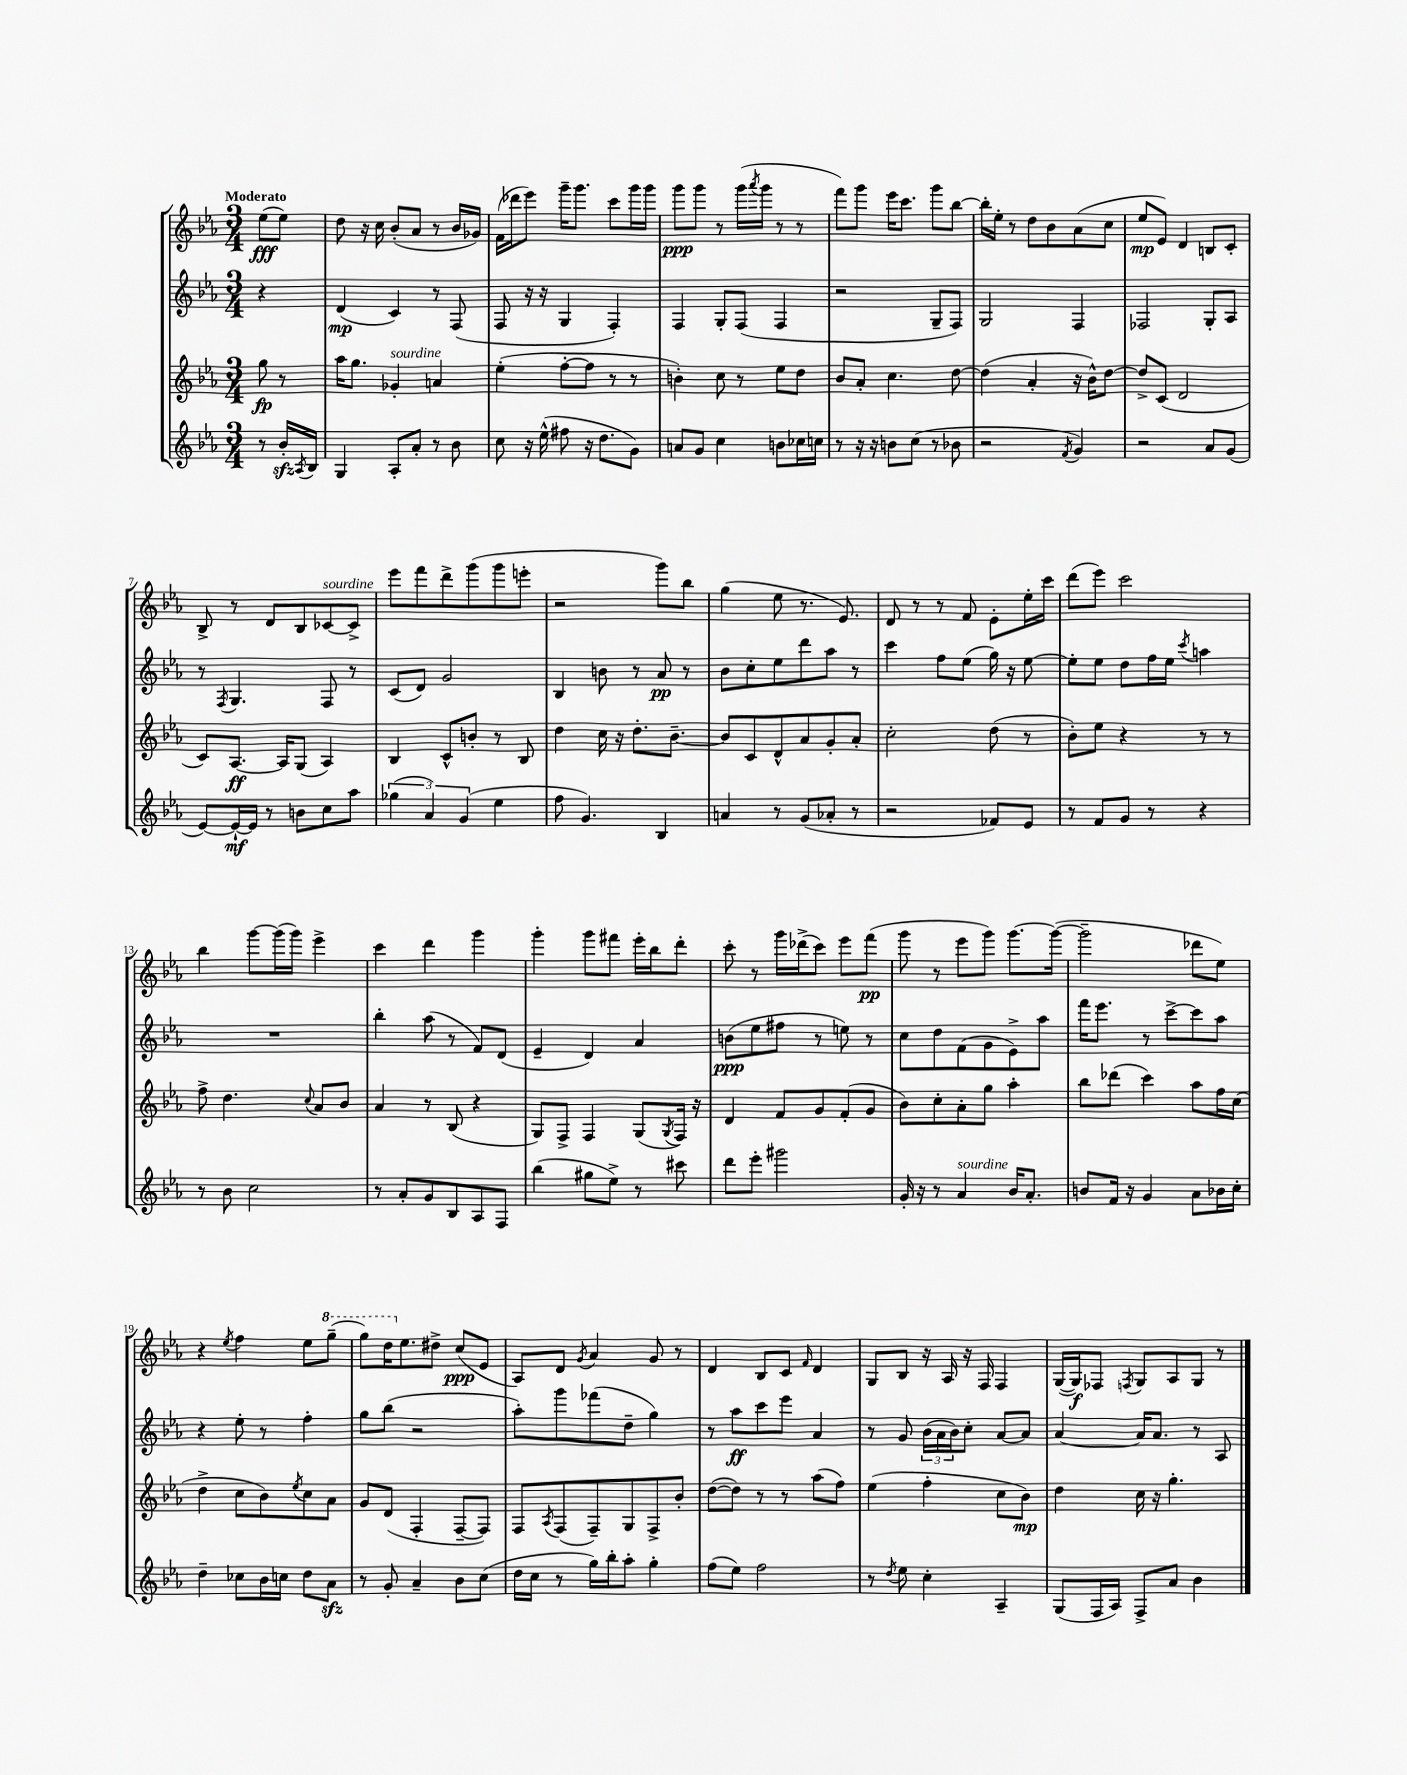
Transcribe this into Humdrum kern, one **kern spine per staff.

**kern	**kern	**kern	**kern
*staff4	*staff3	*staff2	*staff1
*clefG2	*clefG2	*clefG2	*clefG2
*k[b-e-a-]	*k[b-e-a-]	*k[b-e-a-]	*k[b-e-a-]
*M3/4	*M3/4	*M3/4	*M3/4
8r	8gg	4r	(8ee-
16b-'	8r	.	8ee-)
8qA-	.	.	.
16B-	.	.	.
=	=	=	=
4G	16aa-	(4d	8dd
.	8.gg	.	.
.	.	.	16r
.	.	.	16cc
8A-'	4g-'	4c)	(8b-'
8a-'	.	.	8a-
8r	4a	8r	8r
8b-	.	(8F	16b-
.	.	.	16g-)
=	=	=	=
8cc	(4ee-'	8F	(16f
.	.	.	16ddd-
16r	.	16r	8eee-)
(16ee-^^	.	16r	.
8ff#	[8ff'	4G	16ggg~
.	.	.	8.ggg
16r	8ff]	.	.
8.dd	.	.	.
.	8r	4F')	8ccc
8g)	8r	.	16ggg
.	.	.	16ggg
=	=	=	=
8a	4b')	4F	8ggg
8g	.	.	8ggg
4cc	8cc	8G'	8r
.	8r	(8F	(16ggg
.	.	.	8qaaa-
.	.	.	16ggg
8b	8ee-	4F	8r
16cc-	8dd	.	8r
16cc	.	.	.
=	=	=	=
8r	8b-	2r	8fff)
16r	8a-'	.	8ggg
16r	.	.	.
8b	4.cc	.	16eee-
.	.	.	8.ccc
(8cc	.	.	.
8r	.	8G~	8ggg
8b-	[8dd	8F)	[8bb-
=	=	=	=
2r	(4dd]	2G	16bb-']
.	.	.	16ee-'
.	.	.	8r
.	4a-'	.	8dd
.	.	.	8b-
8qf	.	.	.
4g)	16r	4F	(8a-
.	16b-^^)	.	.
.	[8dd	.	8cc
=	=	=	=
2r	8dd^]	2F-	8ee-
.	(8c	.	8e-)
.	2d	.	4d
8a-	.	8G'	8B
(8g	.	8A-	8c'
=	=	=	=
[8e-)	8c)	8r	8B-^
.	.	8qF	.
16e-`_	[8.A-	4.G	8r
16e-]	.	.	.
8r	.	.	8d
.	16A-]	.	.
8b	(8G	.	8B-
8cc	4A-)	8F	[8c-
8aa-	.	8r	8c-^]
=	=	=	=
(6gg-	4B-	(8c	8eee-
.	.	8d)	8fff
6a-)	.	.	.
.	8c^^	2g	8ddd^
(6g	.	.	.
.	8b'	.	(8ggg
4ee-	8r	.	8ggg
.	8B-	.	8eee'
=	=	=	=
8ff	4dd	4B-	2r
4.g)	.	.	.
.	16cc	8b	.
.	16r	.	.
.	8.dd'	8r	.
4B-	.	8a-	8ggg)
.	[8.b-~	.	.
.	.	8r	8bb-
=	=	=	=
4a	8b-]	8b-	(4gg
.	8c	8cc'	.
8r	8d^^	8ee-	8ee-
(8g	8a-	8ddd	8.r
8a-'	8g'	8aa-	.
.	.	.	8.e-)
8r	8a-'	8r	.
=	=	=	=
2r	2cc'	4ccc	8d
.	.	.	8r
.	.	8ff	8r
.	.	(8ee-	8f
8f-)	(8dd	16gg)	8e-'
.	.	16r	.
8e-	8r	[8ee-	16ee-'
.	.	.	16ccc
=	=	=	=
8r	8b-')	8ee-']	(8ddd
8f	8ee-	8ee-	8eee-)
8g	4r	8dd	2ccc
8r	.	16ff	.
.	.	16ee-	.
.	.	8qccc	.
4r	8r	4aa	.
.	8r	.	.
=	=	=	=
8r	8ff^	2.r	4bb-
8b-	4.dd	.	.
2cc	.	.	[8ggg
.	.	.	(16ggg]
.	.	.	16ggg)
.	8qqcc	.	.
.	8a-	.	4eee-^
.	8b-	.	.
=	=	=	=
8r	4a-	4bb-'	4ccc
8a-'	.	.	.
8g	8r	(8aa-	4ddd
8B-	(8B-	8r	.
8A-	4r	8f)	4ggg
8F	.	(8d	.
=	=	=	=
(4bb-	8G)	4e-~	4ggg'
.	8F^	.	.
8gg#	4F	4d)	8ggg
8ee-^)	.	.	8fff#
8r	(8G	4a-	16eee-'
.	.	.	16bb-
.	8qG	.	.
8ccc#	16F)	.	8ddd'
.	16r	.	.
=	=	=	=
8ddd	4d	(8b	8ccc'
8eee-'	.	8ee-	8r
2ggg#	8f	8ff#	16ggg
.	.	.	(16ddd-^
.	8g	8r	8ccc)
.	(8f'	8ee)	8eee-
.	8g	8r	(8fff
=	=	=	=
16g'	8b-)	8cc	8ggg
16r	.	.	.
8r	8cc'	8dd	8r
4a-	8a-'	(8f	8eee-
.	8gg	8g	8ggg)
16b-	4aa-'	8e-^)	[8.ggg
8.a-'	.	.	.
.	.	8aa-	.
.	.	.	(16ggg_
=	=	=	=
8b	8bb-	16fff	2ggg~]
.	.	8.eee-	.
16f	(8ddd-	.	.
16r	.	.	.
4g	4ccc)	8r	.
.	.	[8ccc^	.
8a-	8aa-	8ccc]	8ddd-
16b-	16ff	8aa-	8ee-)
16cc'	(16cc	.	.
=	=	=	=
4dd~	4dd^	4r	4r
.	.	.	8qee-
8cc-	8cc	8ee-'	4ff
16b-	8b-)	8r	.
16cc	.	.	.
.	8qee-	.	.
8dd	8cc	4ff'	8ee-
8a-	8a-	.	(8ggg~
=	=	=	=
8r	8g	8gg	8ggg)
8g'	(8d	(8bb-	16ddd
.	.	.	8.ee-
4a-~	4F'	2r	.
.	.	.	8dd#^
8b-	[8F~	.	(8cc
(8cc	8F])	.	8e-
=	=	=	=
16dd	8F	8aa-')	8A-)
16cc	.	.	.
.	8qA-	.	.
8r	(8F	8ggg	8d
.	.	.	8qg
16gg)	8F~)	(8fff-	4a-
16bb-'	.	.	.
8aa-'	8G	8dd~	.
4gg'	8F^	4gg)	8g
.	8b-'	.	8r
=	=	=	=
(8ff	([8dd	8r	4d
8ee-)	8dd])	8aa-	.
2ff	8r	8ccc	8B-
.	8r	8eee-	8c
.	.	.	16qqf
.	(8aa-	4a-	4d
.	8ff)	.	.
=	=	=	=
8r	(4ee-	8r	8G
8qdd	.	.	.
8ee-	.	8g	8B-
4cc'	4ff'	(24b-	16r
.	.	24a-	.
.	.	.	16A-
.	.	24b-)	.
.	.	8cc'	16r
.	.	.	16F
4A-~	8cc	[8a-	4F
.	8b-)	8a-]	.
=	=	=	=
(8G	4dd	[4a-	([16G
.	.	.	16G])
16F	.	.	8F-
16A-)	.	.	.
.	.	.	8qF
8F^	16cc	16a-]	8G
.	16r	8.a-	.
8a-	4.gg'	.	8A-
4b-	.	8r	8G
.	.	8A-	8r
==	==	==	==
*-	*-	*-	*-
